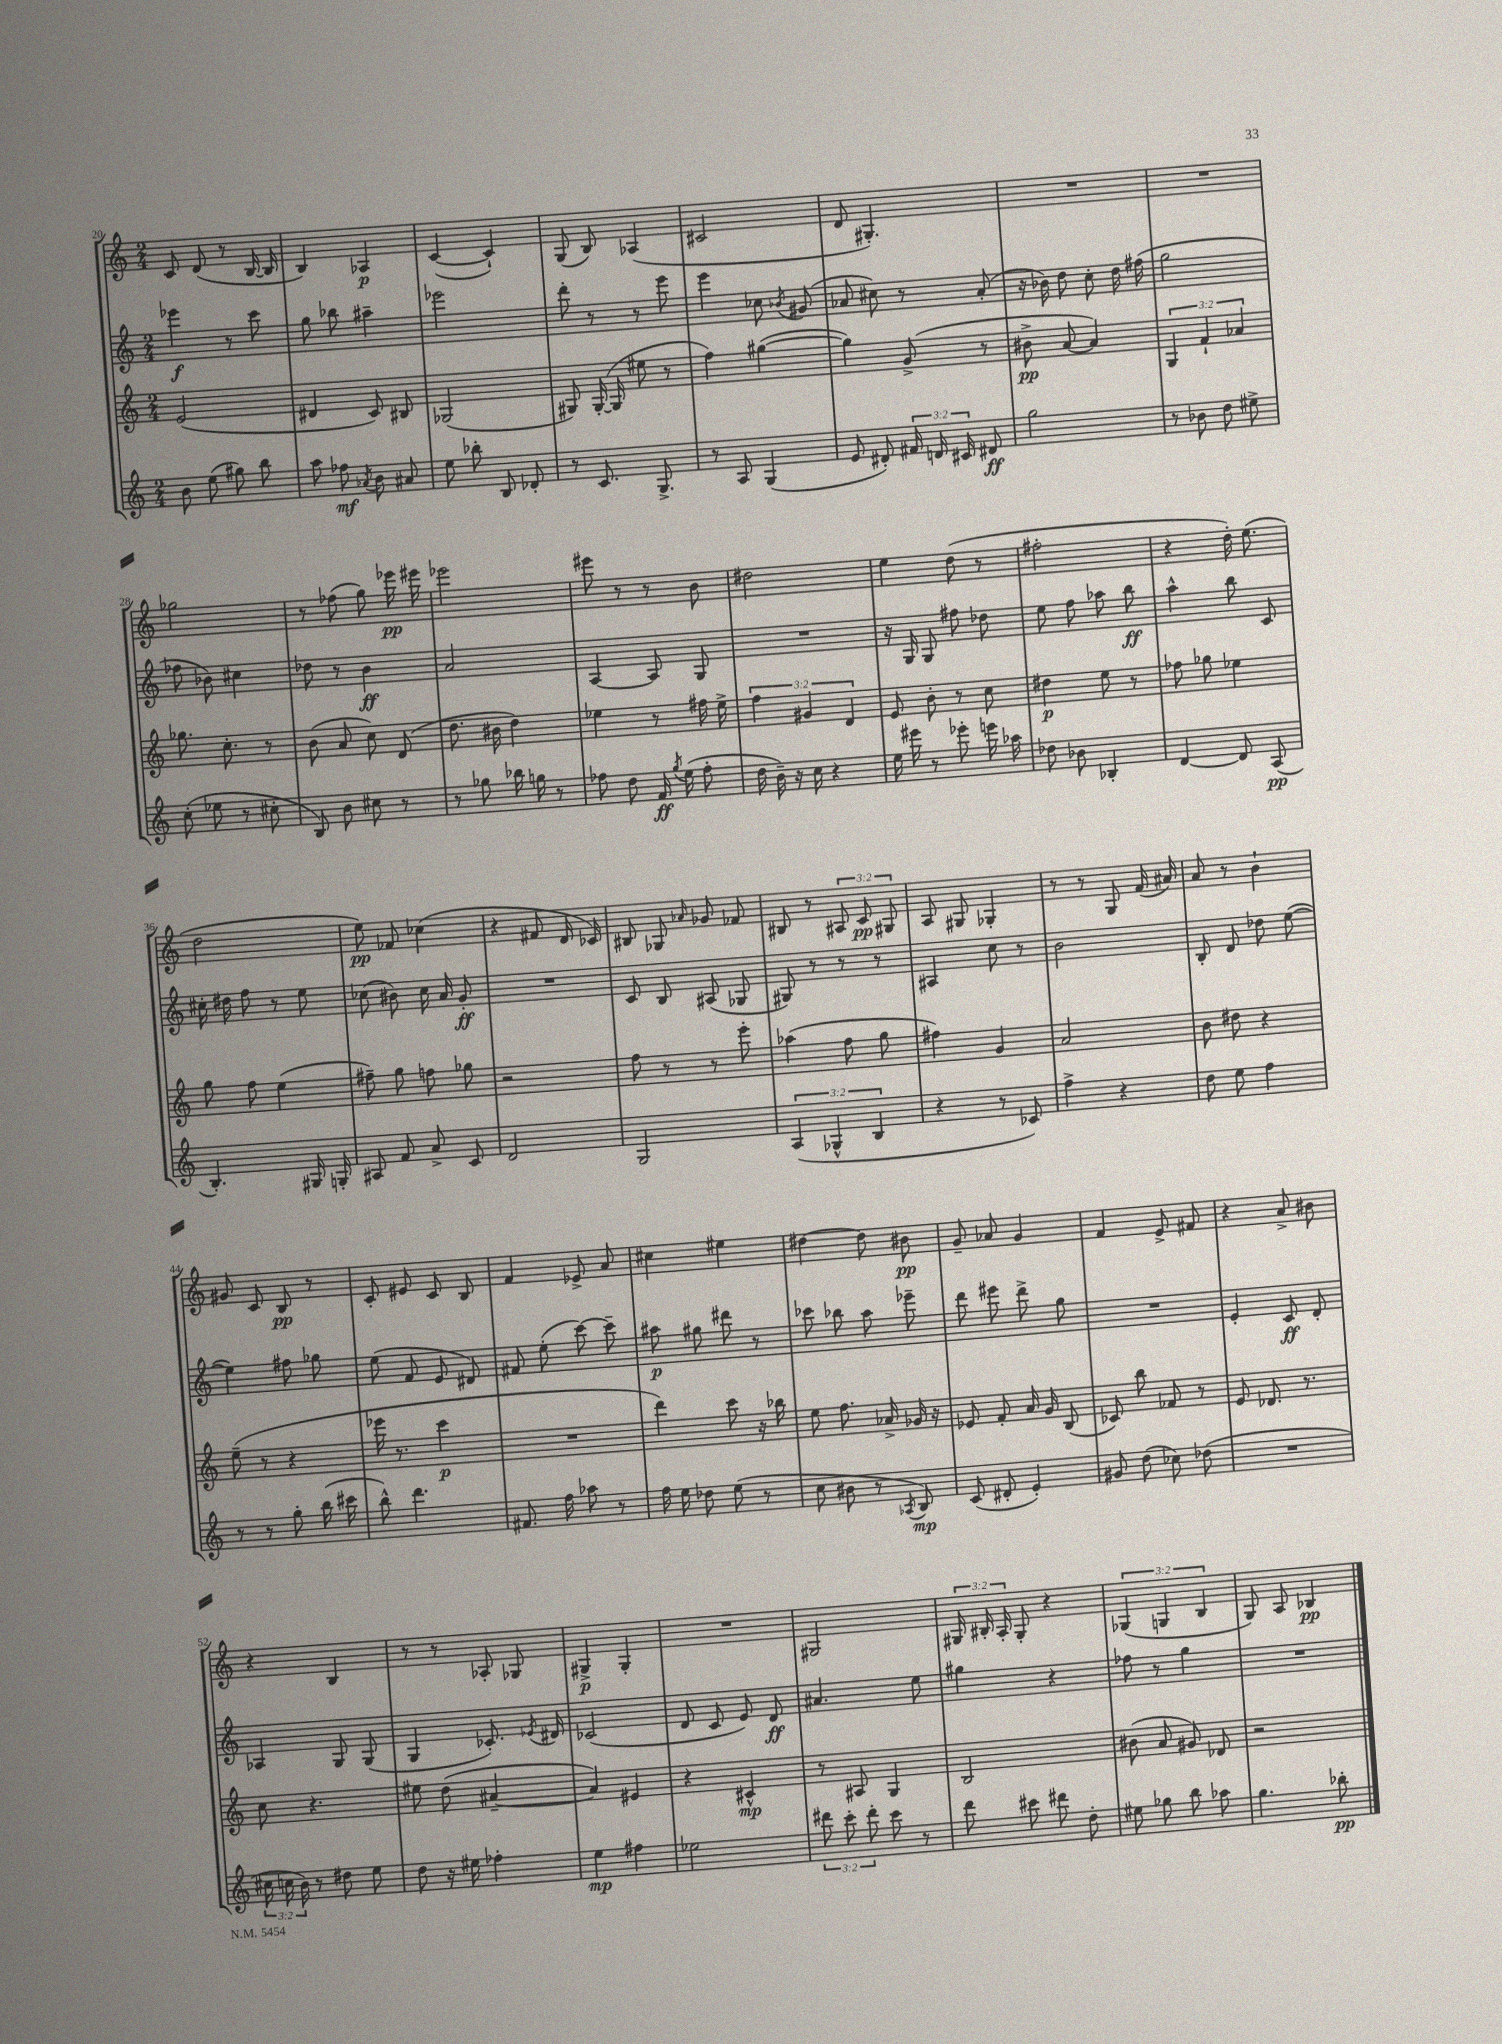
<<
\new StaffGroup <<
\new Staff = "s0" {
    \clef treble \key c \major \numericTimeSignature \time 2/4 \override Staff.TupletNumber.text = #tuplet-number::calc-fraction-text
    \autoBeamOff c'8 d'8( r8 b16~ b16 |
    b4) aes4\p |
    c'4~( c'4-!) |
    g8( b8) aes4( |
    cis'2 |
    d'8 gis4.-.) |
    R2 |
    R2 |
    ges''2 |
    r8 fes''8( g''8) ees'''16\pp eis'''16 |
    ees'''2 |
    eis'''8 r8 r8 b'8 |
    dis''2 |
    e''4 d''8( r8 |
    fis''2-. |
    r4 d''16-.) e''8.( |
    d''2 |
    e''8\pp) fes'8 ces''4( |
    r4 fis'8 d'16 ces'16) |
    bis8 ges8 \grace { aes'16 } ges'8 fes'8 |
    bis8 r8 \tuplet 3/2 { ais8 c'8\pp gis8 } |
    a8 gis8 ges4-. |
    r8 r8 g8 f'16( ais'16) |
    a'8 r8 b'4-! |
    gis'8 c'8 b8\pp r8 |
    c'8-. eis'8 c'8 b8 |
    f'4 ees'8-> a'8 |
    cis''4 eis''4 |
    dis''4~ dis''8 bis'8\pp |
    g'8-- aes'8 g'4 |
    f'4 e'8-> fis'8 |
    r4 a'8-> bis'8 |
    r4 b4 |
    r8 r8 aes8-. ges8 |
    gis4->\p gis4-. |
    R2 |
    gis2 |
    \tuplet 3/2 { gis16 bis16-. a16-. } gis8-. r4 |
    \tuplet 3/2 { ges4( g4 b4 } |
    g8) a8 bes4\pp \bar "|." |
}
\new Staff = "s1" {
    \clef treble \key c \major \numericTimeSignature \time 2/4
    \autoBeamOff ees'''4\f r8 c'''8 |
    g''8 bes''8 ais''4-- |
    ees'''2 |
    d'''8-. r8 r8 e'''8 |
    e'''4 ces''8 \acciaccatura { bes'8 } gis'8( |
    aes'8 cis''8) r8 aes'8-.( |
    r16 bes'16) d''8 c''8-. d''16 fis''16( |
    g''2 |
    fes''8 bes'8) cis''4 |
    des''8 r8 b'4\ff |
    a'2 |
    a4~ a8 g8 |
    R2 |
    r16 g16 g8 fis''8 des''8 |
    e''8 f''8 aes''8 b''8\ff |
    a''4-^ b''8 c'8 |
    cis''16-. dis''16 f''8 r8 e''8 |
    ces''8( bis'8) ces''16 a'16 g'8-.\ff |
    R2 |
    c'8 b8 ais8( ges8 |
    gis8) r8 r8 r8 |
    ais4 c''8 r8 |
    b'2 |
    b8-. d'8 des''8 e''8~( |
    e''4) fis''8 ges''8 |
    e''8( f'8 e'8 dis'8) |
    fis'8 e''8-.( c'''8~) c'''8-- |
    ais''8\p gis''8 dis'''8 r8 |
    ces'''8 bes''8 a''8 ees'''8-- |
    d'''8 eis'''8 d'''8-> g''8 |
    R2 |
    e'4-. c'8\ff d'8-. |
    aes4 g8 g8( |
    g4 ces'8.-.) \acciaccatura { ees'8 } dis'16 |
    ces'2( |
    d'8 c'8 e'8) d'8\ff |
    ais'4. e''8 |
    gis''4 r4 |
    fes''8 r8 g''4 |
    R2 \bar "|." |
}
\new Staff = "s2" {
    \clef treble \key c \major \numericTimeSignature \time 2/4 \override Staff.TupletNumber.text = #tuplet-number::calc-fraction-text
    \autoBeamOff e'2( |
    dis'4 c'8) bis8 |
    ges2( |
    gis8) gis16~-.( gis16 eis''8 r8 |
    f''4) gis''4~( |
    gis''4) g'8->( r8 |
    bis'8->\pp a'8~ a'4) |
    \tuplet 3/2 { g4 f'4-! aes'4 } |
    ges''8. c''8.-. r8 |
    b'8( a'8 c''8) d'8( |
    d''8. bis'16 d''4) |
    ees''4 r8 fis''16 ees''16-> |
    \tuplet 3/2 { f''4 gis'4 d'4 } |
    e'8 b'8-. r8 c''8 |
    dis''4\p e''8 r8 |
    fes''8 ges''8 ees''4 |
    g''8 f''8 e''4( |
    fis''8--) g''8 f''8 ges''8 |
    r2 |
    f''8 r8 r8 e'''8-. |
    aes''4( f''8 g''8 |
    fis''4) g'4 |
    a'2 |
    b'8 dis''8 r4 |
    e''8--( r8 r4 |
    ees'''16 r8. c'''4\p |
    R2 |
    d'''4) c'''8 r16 bes''16 |
    e''8 f''8. aes'16-> ges'16 r16 |
    ees'8 f'8-. a'16 g'16 b8( |
    ces'8) b''8 fes'8 r8 |
    e'8 des'8. r8. |
    c''8 r4. |
    eis''8 d''8( ais'4~-- |
    ais'4) eis'4 |
    r4 cis'4-^\mp |
    r8 ais8 g4 |
    b2 |
    bis'8( a'8 gis'8) des'8 |
    r2 \bar "|." |
}
\new Staff = "s3" {
    \clef treble \key c \major \numericTimeSignature \time 2/4 \override Staff.TupletNumber.text = #tuplet-number::calc-fraction-text
    \autoBeamOff b'8 e''8( gis''8) b''8 |
    a''8 fes''8\mf \acciaccatura { aes'8 } b'8 ais'8 |
    e''8 bes''8-. b8 des'8-. |
    r8 c'8. g8.-> |
    r8 a8 g4( |
    e'8 dis'8-.) \tuplet 3/2 { fis'16 d'16 cis'16 } dis'8\ff |
    g''2 |
    r8 bes'8 d''8 eis''8-> |
    c''8-.( ees''8 r8 cis''8-. |
    b8) b'8 cis''8 r8 |
    r8 ges''8 bes''16 g''16 r8 |
    fes''8 d''8 f'16\ff \acciaccatura { g''8 } e''16( fes''8-. |
    d''16 b'16--) r16 c''16 r4 |
    e''16 eis'''16 r8 ees'''8-. e'''16 aes''16 |
    des''8 bes'8 bes4-. |
    d'4~ d'8 a8\pp( |
    b4.-.) gis16 g16-. |
    ais8 f'8 a'8-> c'8 |
    d'2 |
    g2 |
    \tuplet 3/2 { a4( ges4-^ b4 } |
    r4 r8 ces'8) |
    f''4-> r4 |
    d''8 e''8 f''4 |
    r8 r8 g''8-. b''16( cis'''16 |
    b''8-^) d'''4. |
    fis'8. f''16 aes''8 r8 |
    f''16 e''16 des''8 e''8( r8 |
    c''8 bis'8 r8 \acciaccatura { aes8 } b8\mp) |
    c'8( dis'8-. e'4-.) |
    gis'8 d''8( ces''8) des''8( |
    R2 |
    \tuplet 3/2 { cis''16 c''16 b'16) } r8 dis''8 e''8 |
    d''8 r16 eis''16 fes''4-. |
    e''4\mp fis''4 |
    ees''2 |
    \tuplet 3/2 { dis'''8 c'''8-. dis'''8-. } c'''8 r8 |
    d'''8 cis'''8 dis'''8 d''8-. |
    eis''8 ges''8 b''8 aes''8 |
    g''4. bes''8-.\pp \bar "|." |
}
>>
>>
\layout { \context { \Score currentBarNumber = #20 } }
